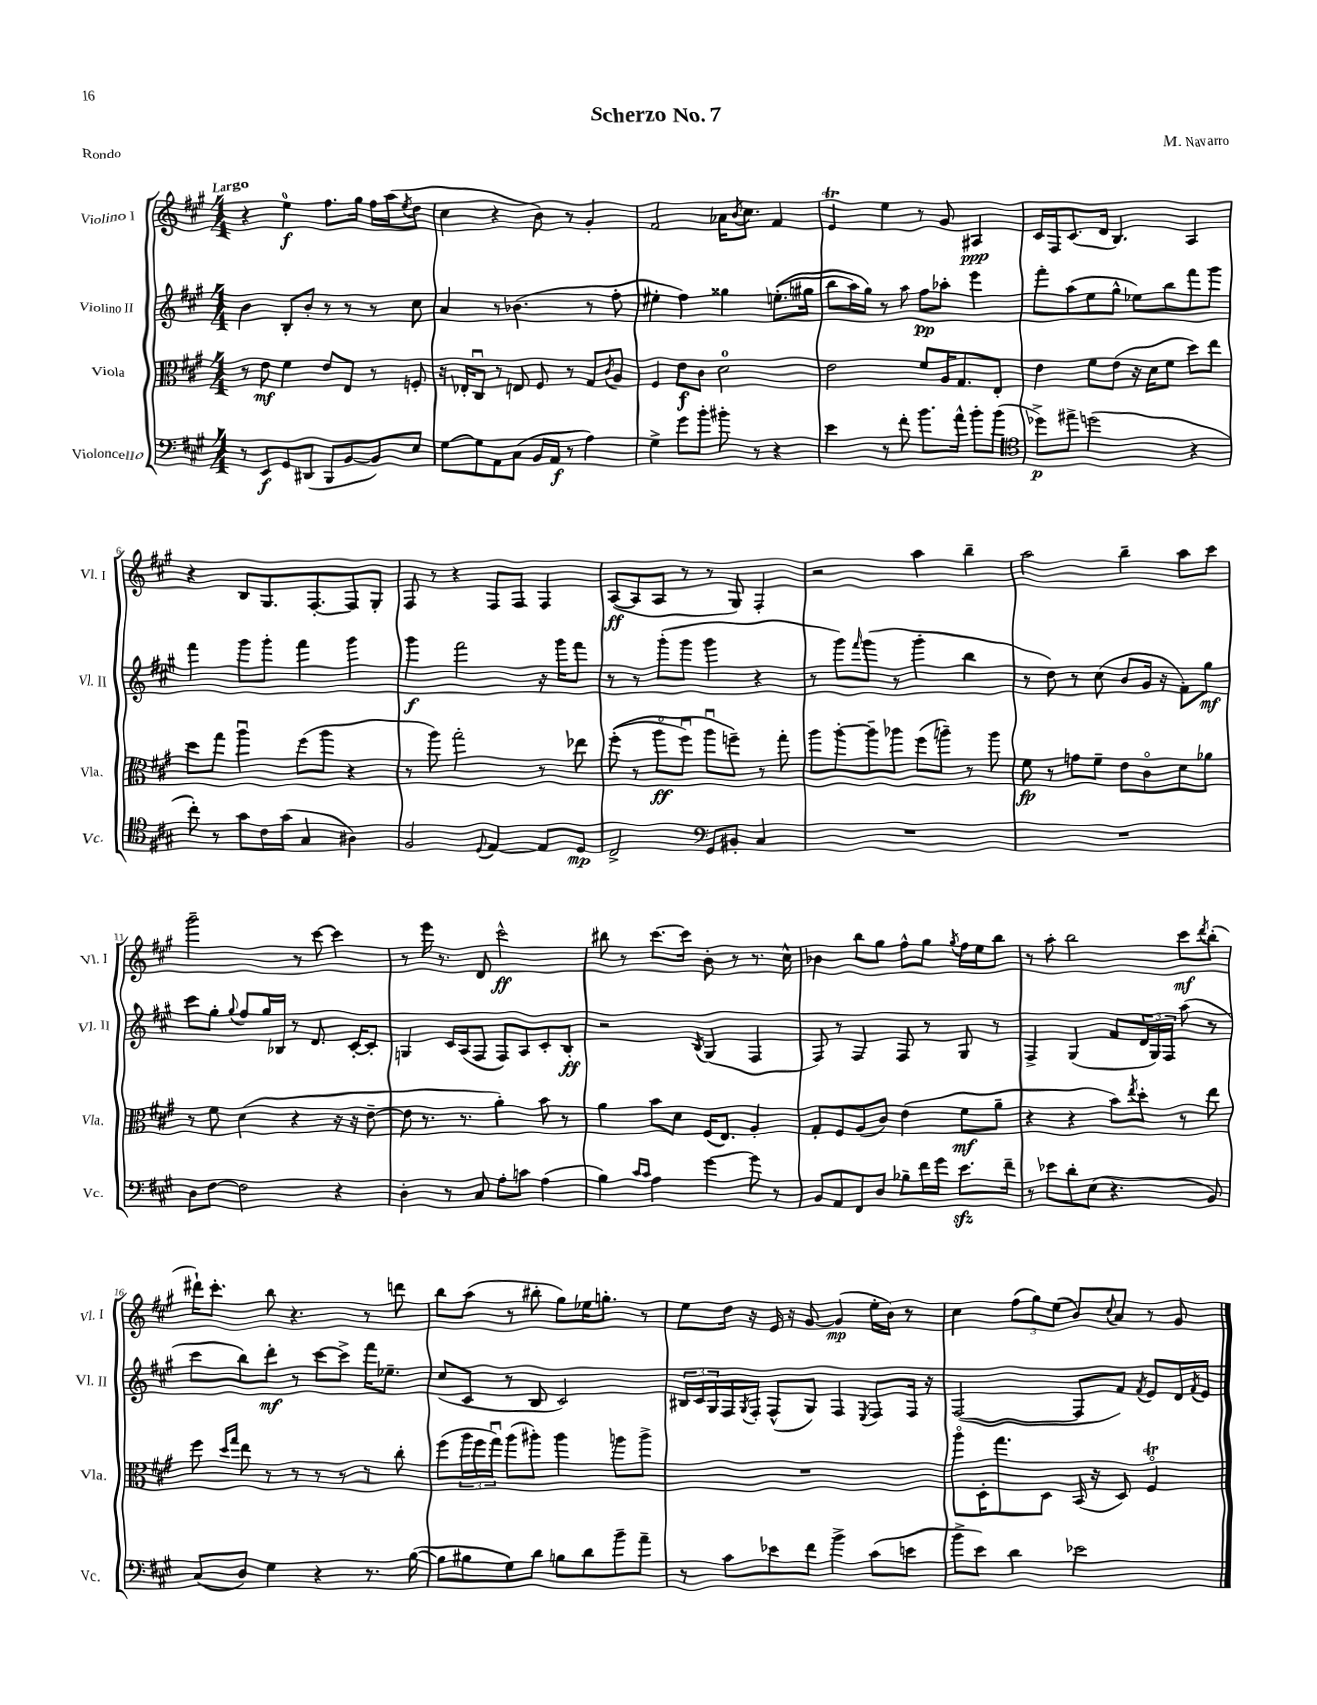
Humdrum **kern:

**kern	**kern	**kern	**kern
*staff4	*staff3	*staff2	*staff1
*clefF4	*clefC3	*clefG2	*clefG2
*k[f#c#g#]	*k[f#c#g#]	*k[f#c#g#]	*k[f#c#g#]
*M4/4	*M4/4	*M4/4	*M4/4
8r	8r	4b	4r
8EE	8e	.	.
8GG#	4f#	8B'	4ee
(8DD#	.	8b'	.
8BBB	8e	8r	8.ff#
[8BB	8E	8r	.
.	.	.	16gg#
8BB])	8r	8r	16ff#
.	.	.	(16aa
.	.	.	8qee
8E	8F'	8cc#	8dd
=	=	=	=
[8G#	16r	4a	4cc#
.	16E-'	.	.
8G#]	8C#u	.	.
8AA	8r	8r	4r
(8C#	8E	(4.b-	.
16BB	8F#	.	8b)
16AA	.	.	.
8r	8r	.	8r
4A)	8G#	8r	4g#'
.	8qc#	.	.
.	8A	8ff#'	.
=	=	=	=
4G#^	4F#	4ee#'	2f#
8g#	8e	4ff#)	.
8b'	8c#	.	.
8b#'	2d	4gg##	16a-
.	.	.	8qb
.	.	.	8.cc#
8r	.	.	.
4r	.	&((8.ee'	4f#
.	.	16gg#	.
=	=	=	=
4e	2e	8bb	4e
.	.	16aa)	.
.	.	16gg#&)	.
8r	.	8r	4ee
8f#'	.	8aa	.
8.b	8f#	8ff#	8r
.	16A	8aa-'	8g#
16a^^	8.G#	.	.
8b'	.	4eee	4A#
(8b	8E'	.	.
=	=	=	=
*clefC4	*	*	*
8dd-^)	4e	8fff#'	16c#
.	.	.	16F#
8ee#^	.	(8aa	(8.c#
(2dd	8f#	8ee	.
.	.	.	16d
.	(8e	8gg#^^	4.B)
.	16r	8ee-)	.
.	16d	.	.
.	8f#	8bb	.
4r	8dd)	8fff#	4A
.	8ee	8ggg#	.
=	=	=	=
8cc#')	8dd	4fff#	4r
8r	8gg#	.	.
8g#	4aau	8ggg#	8B
16c#	.	8ggg#'	8.G#
(16g#	.	.	.
4G#	(8ff#	4fff#	.
.	.	.	[8.F#'
.	8aa	.	.
4A#)	4r	4ggg#	8F#]
.	.	.	8G#'
=	=	=	=
2F#	8r	4ggg#	8F#
.	8aa)	.	8r
.	2gg#'	2fff#	4r
8qqD	.	.	.
[4E	.	.	8F#
.	.	.	8F#
8E]	8r	16r	4F#
.	.	16ggg#	.
8D	8ee-	8fff#	.
=	=	=	=
2C#^	&((8ff#'	8r	([8A
.	8r	8r	8A]
.	8aao	(8ggg#'	8A
.	8ff#u)	8ggg#	8r
*clefF4	*	*	*
8GG#	8aau	4ggg#	8r
8BB#'	8ff~&)	.	8G#)
4C#	8r	4r	4F#'
.	8gg#'	.	.
=	=	=	=
1r	8aa	8r	2r
.	[8aa'	8ggg#)	.
.	.	16qqfff#	.
.	8aa~]	(8ggg#	.
.	8aa-	8r	.
.	(8ff#	4ggg#'	4aa
.	8aa~)	.	.
.	8r	4bb	4bb~
.	8aa	.	.
=	=	=	=
1r	8f#	8r	2aa
.	8r	8dd)	.
.	8g	8r	.
.	8f#~	(8cc#	.
.	8e	8b	4bb~
.	8c#o	16g#	.
.	.	16r	.
.	8d	8f#')	8aa
.	8a-	8gg#	8ccc#
=	=	=	=
8D	8r	8ccc#	2ggg#~
[8F#	8f#	8gg#'	.
.	.	8qqgg#	.
2F#]	(4d	8ff#	.
.	.	16gg#	.
.	.	16B-	.
.	4r	8r	8r
.	.	8.d	[8ccc#
4r	16r	.	4ccc#]
.	16r	[16c#'	.
.	[8e~	8c#']	.
=	=	=	=
4D'	8e]	4G	8r
.	8.r	.	16eee
.	.	.	8.r
8r	.	16c#	.
.	8.r	(16A	.
8C#	.	8F#	8d
8A'	4a')	8F#)	2ccc#^^
8c	.	8A	.
(4A	8b	8c#'	.
.	8r	8B'	.
=	=	=	=
4B)	4a	2r	8bb#
.	.	.	8r
16qqc#	.	.	.
16qqc#	.	.	.
4A	8b	.	[8.ccc#
.	8d	.	.
.	.	.	16ccc#]
.	.	8qB	.
[4g#	(16F#	(4G#	8b'
.	8.E)	.	.
.	.	.	8r
8g#]	4A'	4F#	8.r
8r	.	.	.
.	.	.	16cc#^^
=	=	=	=
8BB	8G#'	8F#)	4b-
8AA	8F#	8r	.
8FF#	(8A	4F#	8bb
8D	8c#)	.	8gg#
8B-~	(4e	8F#	8ff#^^
16f#	.	8r	8gg#
16g#	.	.	.
.	.	.	8qgg#
8.e	8f#	8G#	16ff#
.	.	.	16ee
.	8a~	8r	8bb
16f#~	.	.	.
=	=	=	=
8r	4r	4F#^	8r
8e-	.	.	8aa'
8d'	4r	(4G#	2bb
(8E	.	.	.
4.r	8b)	8f#	.
.	8qee	.	.
.	8dd'	24d	.
.	.	24G#)	.
.	.	24F#	.
.	8r	(8aa	8ccc#
.	.	.	8qddd
8BB)	8ee	8r	(8bb'
=	=	=	=
(8C#	8ff#	8ccc#	16ddd#`)
.	.	.	8.ccc#'
.	16qqdd	.	.
.	16qqgg#	.	.
8D)	8ee	8bb)	.
4G#	8r	8ddd'	8bb
.	8r	8r	4.r
4r	8r	[8ccc#	.
.	8r	8ccc#^]	.
8.r	8r	16fff#	8r
.	.	8.ee-~	.
.	8cc#'	.	8ddd
([16B	.	.	.
=	=	=	=
8B]	(8ff#	(8cc#	8bb
8B#	24aa	8c#	(8aa
.	24ff#	.	.
.	24gg#u)	.	.
8G#)	(8aa	8r	8r
8d	8aa#')	8B	8bb#'
8B	4aa#	2c#)	8gg#)
8d	.	.	16ee-
.	.	.	8.gg'
8b~	8aa	.	.
8a~	8aa^	.	8r
=	=	=	=
8r	1r	24B#	8ee
.	.	24c#	.
.	.	24G#	.
8c#	.	16F#	16dd
.	.	8qG#	.
.	.	16F#'	16r
8e-	.	(8F#^^	16e
.	.	.	16r
8f#	.	8G#)	[8g#
4b^	.	4F#	(4g#]
.	.	8qE	.
(8c#	.	8F#	16ee'
.	.	.	16b)
8e	.	16F#	8r
.	.	16r	.
=	=	=	=
8b^	8aao	([2F#	4cc#
8e)	16D'	.	.
.	8.gg#	.	.
4d	.	.	(12ff#
.	.	.	12gg#)
.	8D	.	.
.	.	.	(12ee
2e-	(16BB	8F#]	8b)
.	16r	.	.
.	.	.	8qqcc#
.	8D)	8f#)	8a
.	.	8qf#	.
.	4F#o	8e	8r
.	.	16d	8g#
.	.	8qf#	.
.	.	16e	.
==	==	==	==
*-	*-	*-	*-
